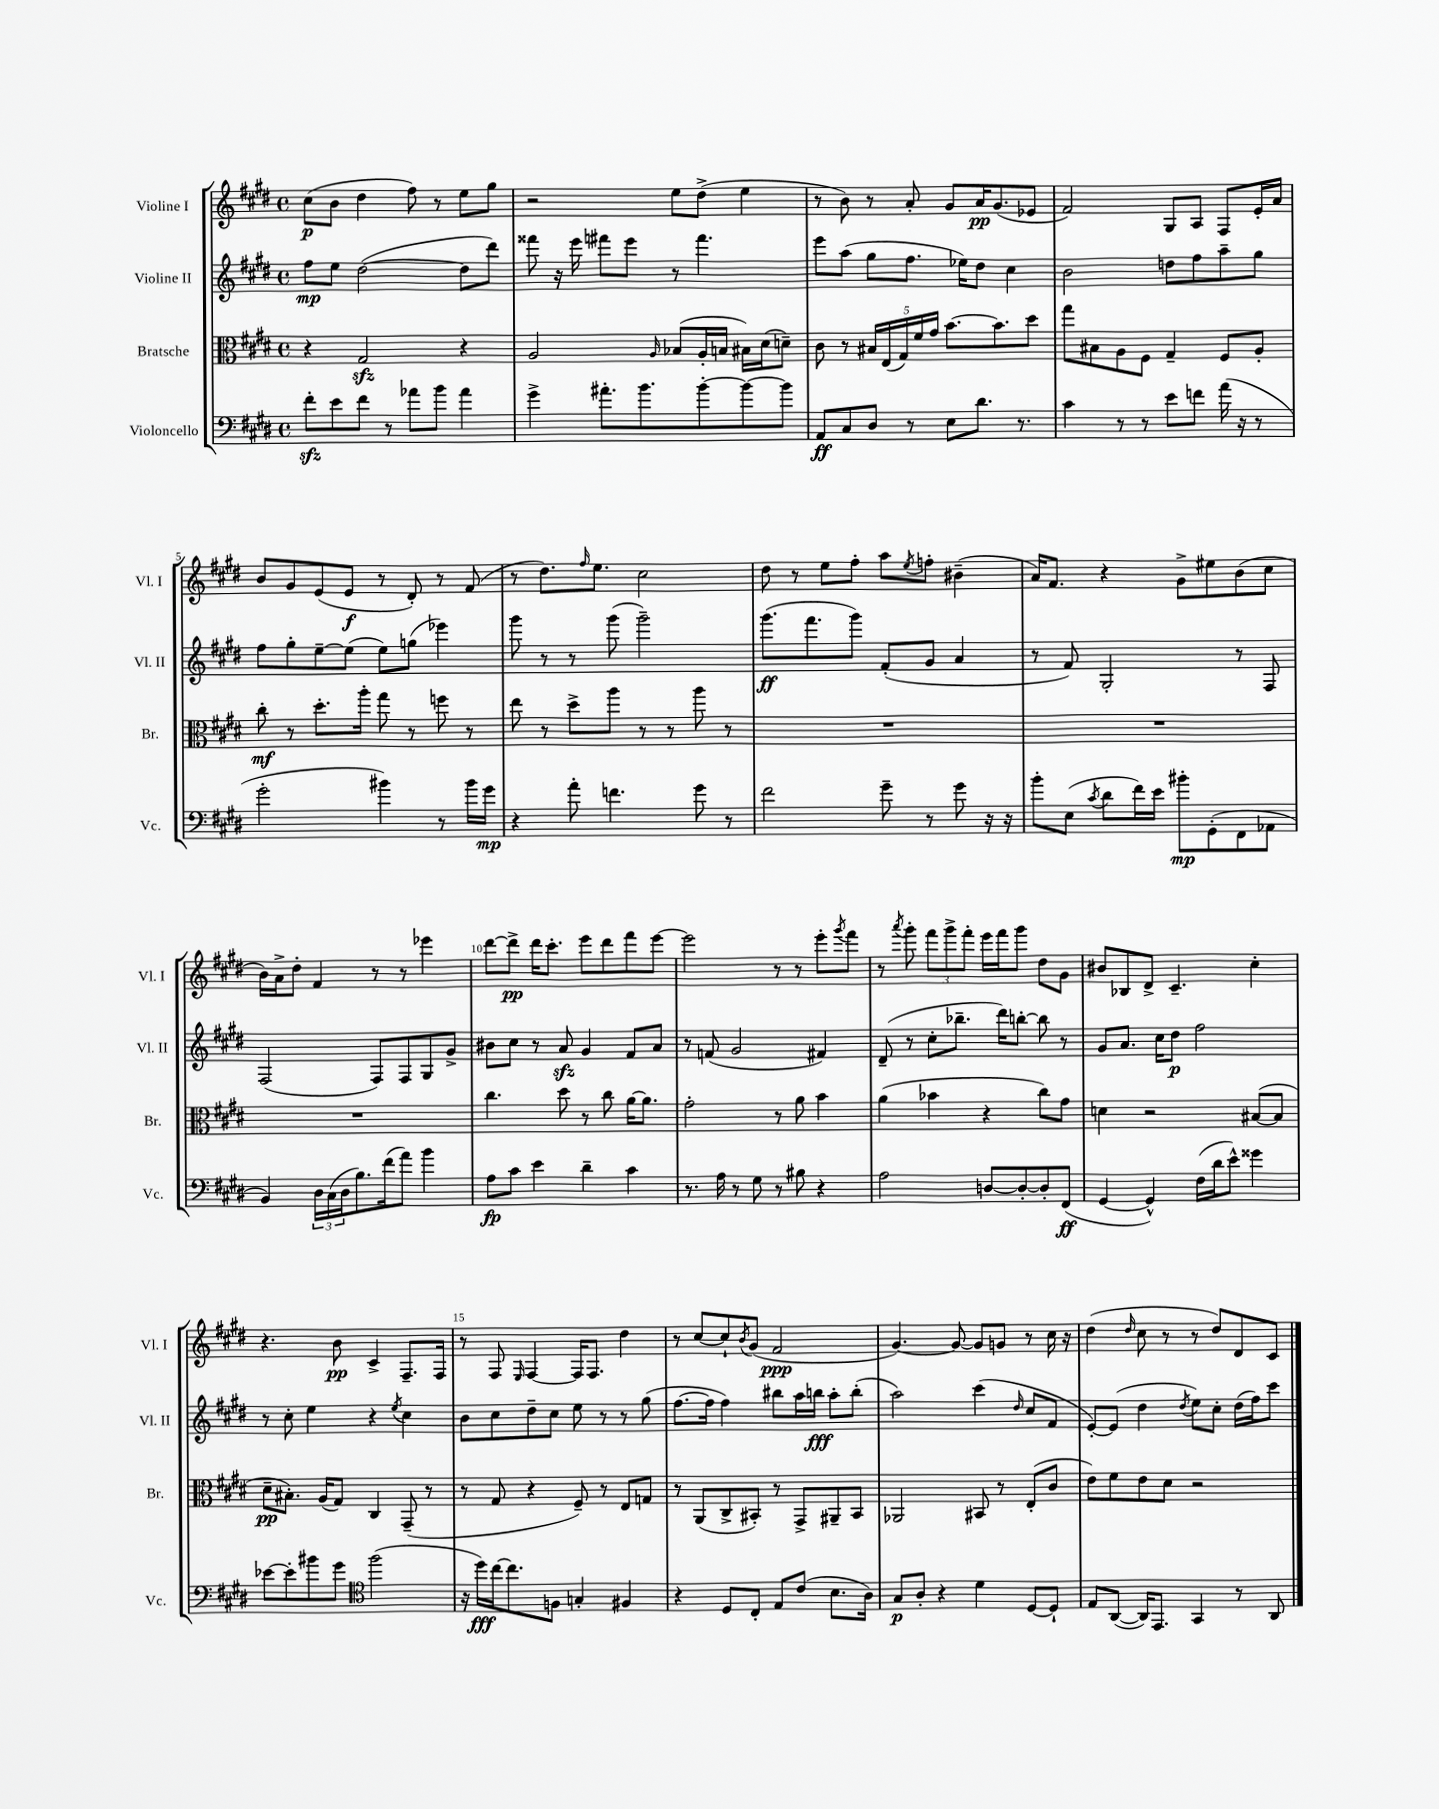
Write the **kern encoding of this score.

**kern	**dynam	**kern	**dynam	**kern	**dynam	**kern	**dynam
*part4	*part4	*part3	*part3	*part2	*part2	*part1	*part1
*staff4	*staff4	*staff3	*staff3	*staff2	*staff2	*staff1	*staff1
*I"Violoncello	*	*I"Bratsche	*	*I"Violine II	*	*I"Violine I	*
*I'Vc.	*	*I'Br.	*	*I'Vl. II	*	*I'Vl. I	*
*clefF4	*	*clefC3	*	*clefG2	*	*clefG2	*
*k[f#c#g#d#]	*	*k[f#c#g#d#]	*	*k[f#c#g#d#]	*	*k[f#c#g#d#]	*
*M4/4	*	*M4/4	*	*M4/4	*	*M4/4	*
*met(c)	*	*met(c)	*	*met(c)	*	*met(c)	*
=1	=1	=1	=1	=1	=1	=1	=1
8f#zz'\L	.	4r	.	8ff#\L	mp	(8cc#\L	p
8e\	.	.	.	8ee\J	.	8b\J	.
8f#\J	.	2G#zz/	.	([2dd#\	.	4dd#\	.
8r	.	.	.	.	.	.	.
8a-X\L	.	.	.	.	.	8ff#\)	.
8b\J	.	.	.	.	.	8r	.
4a-\	.	4r	.	8dd#\L]	.	8ee\L	.
.	.	.	.	8ddd#\J)	.	8gg#\J	.
=2	=2	=2	=2	=2	=2	=2	=2
4g#^\	.	2A/	.	8fff##X\	.	2r	.
.	.	.	.	16r	.	.	.
.	.	.	.	16eee\	.	.	.
8.a#X'\L	.	.	.	8fff#X\L	.	.	.
.	.	.	.	8eee\J	.	.	.
8.b\	.	.	.	.	.	.	.
.	.	16qqA/	.	.	.	.	.
.	.	(8B-X/L	.	8r	.	8ee\L	.
[8b'\	.	16A'/L	.	4.fff#\	.	(8dd#^\J	.
.	.	16Bn/JJ	.	.	.	.	.
8b\_	.	16B#X\LL)	.	.	.	4ee\	.
.	.	(16d#\J	.	.	.	.	.
8b\J]	.	8dn~\J)	.	.	.	.	.
=3	=3	=3	=3	=3	=3	=3	=3
8AA/L	ff	8c#\	.	8eee\L	.	8r	.
8C#/	.	8r	.	(8aa\J	.	8b\)	.
8D#/J	.	20B#X/LL	.	8gg#\L	.	8r	.
.	.	(20E/	.	.	.	.	.
.	.	20G#/)	.	.	.	.	.
8r	.	.	.	8.ff#\J	.	8a'/	.
.	.	20f#/	.	.	.	.	.
.	.	20g#/JJ	.	.	.	.	.
8E\L	.	[8.b\L	.	.	.	8g#/L	.
.	.	.	.	16ee-X\KL)	.	.	.
8.d#\J	.	.	.	8dd#\J	.	16a/K	pp
.	.	8.b\]	.	.	.	(8.g#/	.
.	.	.	.	4cc#\	.	.	.
8.r	.	.	.	.	.	.	.
.	.	8dd#\J	.	.	.	8e-X/J	.
=4	=4	=4	=4	=4	=4	=4	=4
4c#\	.	8gg#\L	.	2b\	.	2f#/)	.
.	.	8B#X\	.	.	.	.	.
8r	.	8A\	.	.	.	.	.
8r	.	8F#\J	.	.	.	.	.
8e\L	.	4G#~/	.	8ddn\L	.	8G#/L	.
8fn\J	.	.	.	8ff#\	.	8A/J	.
(16a\	.	8F#/L	.	8aa~\	.	8F#/L	.
16r	.	.	.	.	.	.	.
8r	.	8A'/J	.	8gg#\J	.	16e'/L	.
.	.	.	.	.	.	16a/JJ	.
!!LO:LB:g=z
=5	=5	=5	=5	=5	=5	=5	=5
2g#'\	.	8cc#'\	mf	8ff#\L	.	8b/L	.
.	.	8r	.	8gg#'\	.	8g#/	.
.	.	8.dd#'\L	.	[8ee~\	.	(8e/	.
.	.	.	.	(8ee\J]	.	8e/J	f
.	.	16aa'\Jk	.	.	.	.	.
4b#X\)	.	8gg#\	.	8ee\L)	.	8r	.
.	.	8r	.	(8ggn\J	.	8d#'/)	.
8r	.	8ffn\	.	4eee-X\)	.	8r	.
16b#\LL	.	8r	.	.	.	(8f#/	.
16g#\JJ	mp	.	.	.	.	.	.
=6	=6	=6	=6	=6	=6	=6	=6
4r	.	8ee\	.	8ggg#\	.	8r	.
.	.	8r	.	8r	.	8.dd#\L)	.
8a'\	.	8dd#^\L	.	8r	.	.	.
.	.	.	.	.	.	16qqff#/	.
.	.	.	.	.	.	8.ee\J	.
4.fn\	.	8aa\J	.	(8ggg#\	.	.	.
.	.	8r	.	2ggg#~\)	.	2cc#\	.
.	.	8r	.	.	.	.	.
8g#\	.	8aa\	.	.	.	.	.
8r	.	8r	.	.	.	.	.
=7	=7	=7	=7	=7	=7	=7	=7
2f#\	.	1r	.	(8.ggg#\L	ff	8dd#\	.
.	.	.	.	.	.	8r	.
.	.	.	.	8.fff#\	.	.	.
.	.	.	.	.	.	8ee\L	.
.	.	.	.	8ggg#\J)	.	8ff#'\J	.
8g#~\	.	.	.	(8f#'/L	.	8aa\L	.
.	.	.	.	.	.	8qee/	.
8r	.	.	.	8g#/J	.	8ffn'\J	.
8g#\	.	.	.	4a/	.	(4b#X~\	.
16r	.	.	.	.	.	.	.
16r	.	.	.	.	.	.	.
=8	=8	=8	=8	=8	=8	=8	=8
8b'\L	.	1r	.	8r	.	16a/KL)	.
.	.	.	.	.	.	8.f#/J	.
(8E\J	.	.	.	8f#/)	.	.	.
8qc#/	.	.	.	.	.	.	.
8d#\L	.	.	.	2G#'/	.	4r	.
16f#\L)	.	.	.	.	.	.	.
16e\JJ	.	.	.	.	.	.	.
8b#X'\L	mp	.	.	.	.	8g#^\L	.
(8GG#'\	.	.	.	.	.	8ee#X\	.
8FF#\	.	.	.	8r	.	(8b\	.
8AA-X\J	.	.	.	8F#/	.	8cc#\J	.
!!LO:LB:g=z
=9	=9	=9	=9	=9	=9	=9	=9
4BB/)	.	1r	.	(2F#/	.	16b\LL)	.
.	.	.	.	.	.	16a^\J	.
.	.	.	.	.	.	8dd#'\J	.
24D#\LL	.	.	.	.	.	4f#/	.
(24C#\	.	.	.	.	.	.	.
24D#\J	.	.	.	.	.	.	.
8.B\)	.	.	.	.	.	.	.
.	.	.	.	8F#/L)	.	8r	.
(16f#\k	.	.	.	.	.	.	.
8a\J)	.	.	.	8F#/	.	8r	.
4b\	.	.	.	8G#/	.	4eee-X\	.
.	.	.	.	8g#^/J	.	.	.
=10	=10	=10	=10	=10	=10	=10	=10
8A\L	fp	4.cc#\	.	8b#X\L	.	[8ddd#\L	.
8c#\J	.	.	.	8cc#\J	.	8ddd#^\J]	pp
4e\	.	.	.	8r	.	16ddd#\KL	.
.	.	.	.	.	.	8.ccc#'\J	.
.	.	8dd#\	.	8azz/	.	.	.
4d#~\	.	8r	.	4g#/	.	8eee\L	.
.	.	8cc#\	.	.	.	8ddd#\	.
4c#\	.	[16a\KL	.	8f#/L	.	8fff#\	.
.	.	8.a\J]	.	.	.	.	.
.	.	.	.	8a/J	.	[8eee\J	.
=11	=11	=11	=11	=11	=11	=11	=11
8.r	.	2g#'\	.	8r	.	2eee\]	.
.	.	.	.	(8fn/	.	.	.
16A\	.	.	.	.	.	.	.
8r	.	.	.	2g#/	.	.	.
8G#\	.	.	.	.	.	.	.
8r	.	8r	.	.	.	8r	.
8B#X\	.	8a\	.	.	.	8r	.
4r	.	4b\	.	4f#X/)	.	8eee'\L	.
.	.	.	.	.	.	8qggg#/	.
.	.	.	.	.	.	8fff#\J	.
=12	=12	=12	=12	=12	=12	=12	=12
2A\	.	(4a\	.	(8d#~/	.	8r	.
.	.	.	.	.	.	8qaaa/	.
.	.	.	.	8r	.	8ggg#'\	.
.	.	4b-X\	.	8cc#'\L	.	12fff#\L	.
.	.	.	.	.	.	12ggg#^\	.
.	.	.	.	8.bb-X~\J	.	.	.
.	.	.	.	.	.	12fff#'\J	.
[8Dn/L	.	4r	.	.	.	16eee\LL	.
.	.	.	.	16ddd#\KL)	.	16fff#\J	.
8D'/_	.	.	.	[8bbn'\J	.	8ggg#\J	.
8D'/]	.	8cc#\L)	.	8bb\]	.	8dd#\L	.
(8FF#/J	ff	8g#\J	.	8r	.	8g#\J	.
=13	=13	=13	=13	=13	=13	=13	=13
[4GG#/	.	4dn\	.	8g#/L	.	8b#X/L	.
.	.	.	.	8.a/J	.	8B-X/	.
4GG#^^/])	.	2r	.	.	.	8d#^/J	.
.	.	.	.	16cc#\KL	.	.	.
.	.	.	.	8dd#\J	p	4.c#~/	.
(16F#\LL	.	.	.	2ff#\	.	.	.
16d#\J	.	.	.	.	.	.	.
8e^^\J)	.	.	.	.	.	.	.
4g##X\	.	([8B#X/L	.	.	.	4cc#'\	.
.	.	8B#/J]	.	.	.	.	.
!!LO:LB:g=z
=14	=14	=14	=14	=14	=14	=14	=14
[8e-X\L	.	8d#~\L	pp	8r	.	4.r	.
8e-'\]	.	8.B#X'\J)	.	8cc#'\	.	.	.
8b#X\	.	.	.	4ee\	.	.	.
.	.	(16A/KL	.	.	.	.	.
8g#\J	.	8G#/J)	.	.	.	8b\	pp
*clefC4	*	*	*	*	*	*	*
(2ff#\	.	4C#/	.	4r	.	4c#^/	.
.	.	.	.	8qee/	.	.	.
.	.	(8GG#~/	.	4cc#\	.	8.F#~/L	.
.	.	8r	.	.	.	.	.
.	.	.	.	.	.	16F#/Jk	.
=15	=15	=15	=15	=15	=15	=15	=15
16r	.	8r	.	8b\L	.	8r	.
16dd#\LL)	fff	.	.	.	.	.	.
[16cc#\J	.	8G#/	.	8cc#\	.	8F#/	.
8.cc#\]	.	.	.	.	.	.	.
.	.	.	.	.	.	16qqE/	.
.	.	4r	.	8dd#~\	.	[4F#/	.
8Fn\J	.	.	.	8cc#\J	.	.	.
4Gn'/	.	8F#~/)	.	8ee\	.	16F#/KL]	.
.	.	.	.	.	.	8.F#/J	.
.	.	8r	.	8r	.	.	.
4F#X/	.	8E/L	.	8r	.	4dd#\	.
.	.	8Gn/J	.	(8gg#\	.	.	.
=16	=16	=16	=16	=16	=16	=16	=16
4r	.	8r	.	[8.ff#\L	.	8r	.
.	.	(8AA/L	.	.	.	[8cc#/L	.
.	.	.	.	16ff#\Jk]	.	.	.
8D#/L	.	8C#^/	.	4ff#\)	.	8cc#`/]	.
.	.	.	.	.	.	8qb/	.
8C#'/J	.	8BB#X'/J)	.	.	.	(8g#/J	.
8E/L	.	8r	.	8bb#X\L	.	2f#/	ppp
(8c#/J	.	8GG#^/L	.	16aa\L	.	.	.
.	.	.	.	16bbn\JJ	fff	.	.
8.B\L	.	8AA#X~/	.	8aa'\L	.	.	.
.	.	8BB#/J	.	(8bb'\J	.	.	.
16A\Jk)	.	.	.	.	.	.	.
=17	=17	=17	=17	=17	=17	=17	=17
8G#/L	p	2AA-X/	.	2aa\)	.	[4.g#/)	.
8A'/J	.	.	.	.	.	.	.
4r	.	.	.	.	.	.	.
.	.	.	.	.	.	8g#/_	.
4d#\	.	8BB#X/	.	(4ccc#\	.	8g#/L]	.
.	.	8r	.	.	.	8gn/J	.
.	.	.	.	16qqdd#/	.	.	.
[8D#/L	.	(8E'/L	.	8cc#/L	.	8r	.
8D#`/J]	.	8c#/J	.	8f#/J	.	16cc#\	.
.	.	.	.	.	.	16r	.
=18	=18	=18	=18	=18	=18	=18	=18
8E/L	.	8e\L)	.	[8e'/L)	.	(4dd#\	.
([8AA/J	.	8f#\	.	(8e/J]	.	.	.
.	.	.	.	.	.	16qqdd#/	.
16AA/KL])	.	8e\	.	4dd#\	.	8cc#\	.
8.EE/J	.	.	.	.	.	.	.
.	.	8d#\J	.	.	.	8r	.
.	.	.	.	8qdd#/	.	.	.
4GG#/	.	2r	.	8ee\L)	.	8r	.
.	.	.	.	8cc#'\J	.	8dd#/L)	.
8r	.	.	.	(16dd#\LL	.	8d#/	.
.	.	.	.	16ff#\J)	.	.	.
8AA/	.	.	.	8ccc#\J	.	8c#/J	.
==	==	==	==	==	==	==	==
*-	*-	*-	*-	*-	*-	*-	*-
